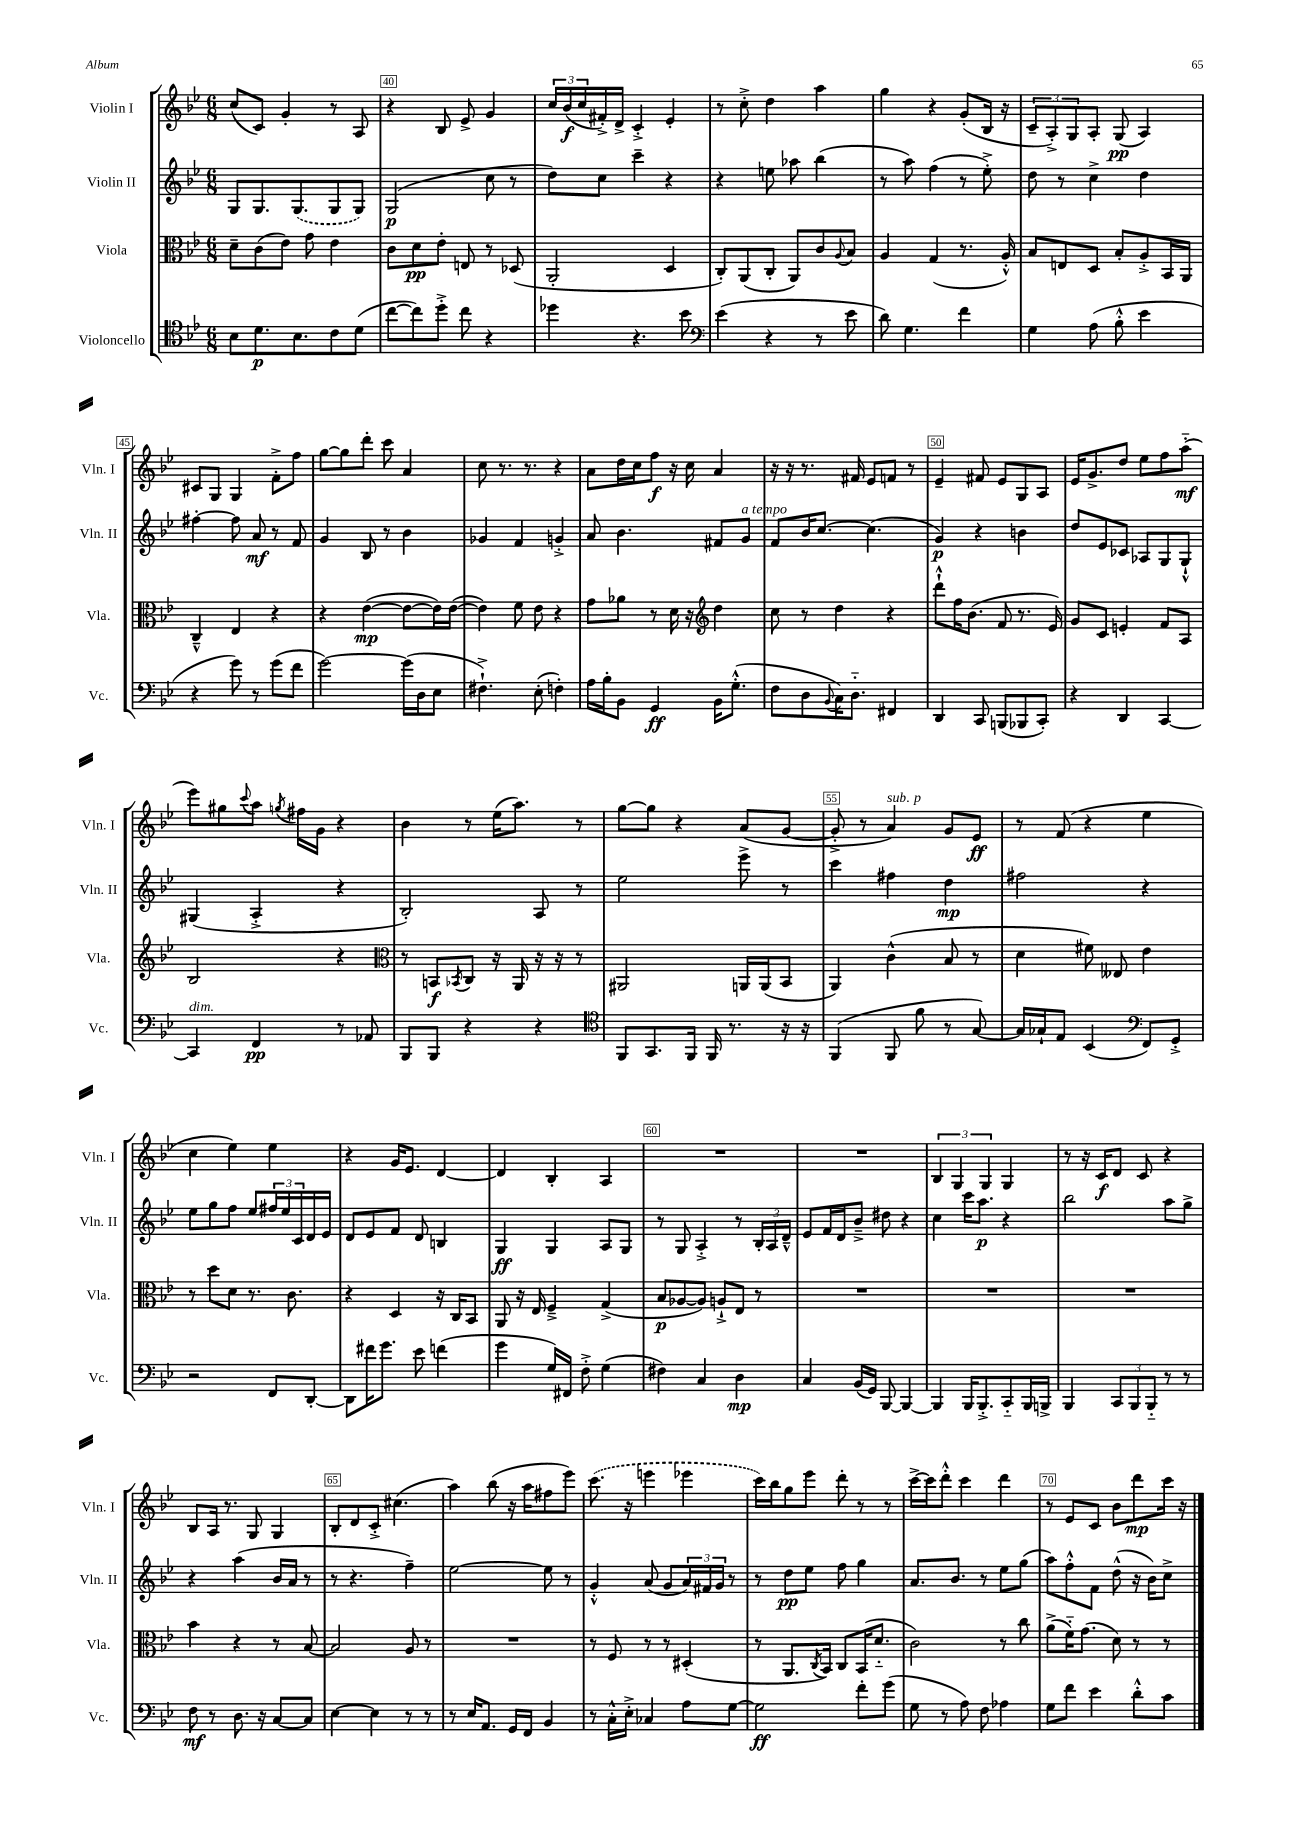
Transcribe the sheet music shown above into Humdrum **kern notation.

**kern	**kern	**kern	**kern
*staff4	*staff3	*staff2	*staff1
*clefC4	*clefC3	*clefG2	*clefG2
*k[b-e-]	*k[b-e-]	*k[b-e-]	*k[b-e-]
*M6/8	*M6/8	*M6/8	*M6/8
8B-\L	8d~\L	8G/L	(8cc/L
8.d\	(8c\	8.G/	8c/J)
.	8e-\J)	.	4g'/
8.B-\	.	(8.G/	.
.	8g\	.	.
8c\	4e-\	8G/	8r
(8d\J	.	8G/J)	8A/
=	=	=	=
[8cc\L	8c\L	(2G/	4r
8cc\])	8d\	.	.
8dd'^\J	8e-'\J	.	8B-/
8cc\	8E/	.	8e-^/
4r	8r	8cc\	4g/
.	(8D-/	8r	.
=	=	=	=
4dd-\	2AA'/	8dd\L)	24cc/LL
.	.	.	(24b-/
.	.	.	24cc/
.	.	8cc\J	16f#'^/)
.	.	.	16d^/JJ
4.r	.	4ccc~\	4c'^/
.	4D/	4r	4e-'/
8b-\	.	.	.
=	=	=	=
*clefF4	*	*	*
(4e-\	8C'/L)	4r	8r
.	(8AA/	.	8cc'^\
4r	8C'/J	8ee\	4dd\
.	8AA/L)	8aa-\	.
8r	8c/	(4bb-\	4aa\
.	8qqA/	.	.
8e-\	8B-/J	.	.
=	=	=	=
8d\)	4A/	8r	4gg\
4.G\	.	8aa\)	.
.	(4G/	(4ff\	4r
4f\	8.r	8r	(8g'/L
.	.	8ee-'^\)	16B-/Jk
.	16A'^^/)	.	16r
=	=	=	=
4G\	8B-/L	8dd\	12c~/L
.	.	.	12A'^/)
.	8E/	8r	.
.	.	.	12G/
(8A\	8D/J	4cc^\	8A'/J
8B-'^^\	8B-'/L	.	(8G/
4e-\	8A'^/	4dd\	4A/)
.	16BB-/L	.	.
.	16AA/JJ	.	.
=	=	=	=
4r	4C~^^/	[4ff#'\	8c#/L
.	.	.	8G/J
8g\)	4E-/	8ff#\]	4G/
8r	.	8a/	.
(8g\L	4r	8r	8f'^\L
8f\J	.	8f/	8ff\J
=	=	=	=
[2g\)	4r	4g/	[8gg\L
.	.	.	8gg\]
.	([4e-\	8B-/	8ddd'\J
.	.	8r	8ccc\
(16g\]LL	8e-\_L	4b-\	4a/
16D\J	.	.	.
8E-\J	16e-\]L)	.	.
.	([16e-\JJ	.	.
=	=	=	=
4.F#`^\)	4e-\])	4g-/	8cc\
.	.	.	8.r
.	8f\	4f/	.
.	.	.	8.r
(8E-'\	8e-\	.	.
4F'\)	4r	4g'^/	4r
=	=	=	=
16A\LL	8g\L	8a/	8a\L
16B-'\J	.	.	.
8BB-\J	8a-\J	4.b-\	16dd\L
.	.	.	16cc\J
4GG/	8r	.	8ff\J
.	16d\	.	16r
.	16r	.	16cc\
*	*clefG2	*	*
16BB-\LK	4dd\	8f#/L	4a/
(8.G'^^\J	.	.	.
.	.	8g/J	.
=	=	=	=
8F\L	8cc\	8f/L	16r
.	.	.	16r
8D\	8r	16b-/K	8.r
.	.	[8.cc/J	.
8qqBB-/	.	.	.
16C\K)	4dd\	.	.
8.D'~\J	.	.	16f#/
.	.	(4.cc\]	8e-/L
4FF#/	4r	.	8f/J
.	.	.	8r
=	=	=	=
4DD/	8ddd`^^\L	4g/)	4e-~/
.	16ff\K	.	.
.	(8.b-\J	.	.
8CC/	.	4r	8f#/
(8BBB/L	8f/	.	8e-/L
8BBB-/	8.r	4b\	8G/
8CC'/J)	.	.	8A/J
.	16e-/)	.	.
=	=	=	=
4r	8g/L	8dd/L	16e-/LK
.	.	.	8.g^/
.	8c/J	8e-/	.
4DD/	4e'/	8c-/J	8dd/J
.	.	8A-/L	8ee-\L
[4CC/	8f/L	8G/	8ff\
.	8A/J	8G`^^/J	(8aa'~\J
=	=	=	=
4CC/]	2B-/	(4G#/	8eee-\L)
.	.	.	8gg#\
.	.	.	8qqccc/
4FF/	.	4A'^/	8aa\J
.	.	.	8qgg/
.	.	.	16ff#\LL
.	.	.	16g\JJ
8r	4r	4r	4r
8AA-/	.	.	.
=	=	=	=
*	*clefC3	*	*
8BBB-/L	8r	2B-'/)	4b-\
8BBB-/J	8BB/L	.	.
.	8qBB-/	.	.
4r	8C/J	.	8r
.	16r	.	(16ee-\LK
.	16AA/	.	8.aa\J)
4r	16r	8A/	.
.	16r	.	.
.	8r	8r	8r
=	=	=	=
*clefC4	*	*	*
8FF/L	2AA#/	2ee-\	[8gg\L
8.GG/	.	.	8gg\]J
.	.	.	4r
16FF/Jk	.	.	.
16FF/	.	.	.
8.r	.	.	.
.	16AA/LL	8eee-^\	(8a/L
.	(16AA/J	.	.
16r	8BB-/J	8r	[8g/J
16r	.	.	.
=	=	=	=
(4FF/	4AA/)	4ccc\	8g'^/]
.	.	.	8r
8FF/	(4c^^\	4ff#\	4a/)
8f\	.	.	.
8r	8B-/	4dd\	8g/L
[8G/)	8r	.	8e-/J
=	=	=	=
16G/]LL	4d\	2ff#\	8r
16G-`/J	.	.	.
8E-/J	.	.	(8f/
(4BB-/	8f#\)	.	4r
.	8E--/	.	.
*clefF4	*	*	*
8FF/L)	4e-\	4r	4ee-\
8GG'^/J	.	.	.
=	=	=	=
2r	8r	8ee-\L	4cc\
.	8dd\L	8gg\	.
.	8d\J	8ff\J	4ee-\)
.	8.r	8ee-/L	.
8FF/L	.	24ff#/L	4ee-\
.	.	24ee-/	.
.	8.c\	.	.
.	.	24c/	.
[8DD'/J	.	16d/	.
.	.	16e-/JJ	.
=	=	=	=
8DD\]L	4r	8d/L	4r
16f#\K	.	8e-/	.
8.g\J	.	.	.
.	4D/	8f/J	16g/LK
.	.	.	8.e-/J
8e-\	.	8d/	.
(4f\	16r	4B/	[4d/
.	16C/LK	.	.
.	8BB-/J	.	.
=	=	=	=
4g\	8AA/	4G/	4d/]
.	16r	.	.
.	16E-/	.	.
16G/LL)	4F~^/	4G/	4B-'/
16FF#/JJ	.	.	.
8F'^\	.	.	.
(4G\	(4G^/	8A/L	4A/
.	.	8G/J	.
=	=	=	=
4F#\)	8B-/L	8r	2.r
.	[8A-/	8G/	.
4C/	8A-/]J)	4A'^/	.
.	8A`^/L	.	.
4D\	8E-/J	8r	.
.	8r	24B-'/LL	.
.	.	24A/	.
.	.	24d~^^/JJ	.
=	=	=	=
4C/	2.r	8e-/L	2.r
.	.	16f/L	.
.	.	16d/J	.
(16BB-/LL	.	8b-~^/J	.
16GG/JJ)	.	.	.
[8BBB-/	.	8dd#\	.
4BBB-/_	.	4r	.
=	=	=	=
4BBB-/]	2.r	4cc\	6B-/
.	.	.	6G/
16BBB-/LK	.	16ccc\LK	.
8.BBB-'^/	.	8.aa\J	.
.	.	.	6G/
8CC'~/	.	4r	4G/
16BBB-/L	.	.	.
16BBB^/JJ	.	.	.
=	=	=	=
4BBB-/	2.r	2bb-\	8r
.	.	.	16r
.	.	.	16c/LK
12CC/L	.	.	8d/J
12BBB-/	.	.	.
.	.	.	8c/
12BBB-'~/J	.	.	.
8r	.	8aa\L	4r
8r	.	8gg^\J	.
=	=	=	=
8F\	4b-\	4r	8B-/L
8r	.	.	16A/Jk
.	.	.	8.r
8.D\	4r	(4aa\	.
.	.	.	8G/
16r	.	.	.
[8C/L	8r	16b-/LL	4G/
.	.	16a/JJ	.
8C/]J	[8B-/	8r	.
=	=	=	=
[4E-\	2B-/]	8r	8B-'/L
.	.	4.r	8d/
4E-\]	.	.	8c'^/J
.	.	.	(4.cc#\
8r	8A/	4ff~\)	.
8r	8r	.	.
=	=	=	=
8r	2.r	[2ee-\	4aa\)
16E-/LK	.	.	.
8.AA/J	.	.	.
.	.	.	(8bb-\
16GG/LL	.	.	16r
16FF/JJ	.	.	16aa\LK
4BB-/	.	8ee-\]	8ff#\
.	.	8r	8eee-\J)
=	=	=	=
8r	8r	4g'^^/	(8.ccc\
16C'^^\LL	8F/	.	.
16E-'^\JJ	.	.	16r
4C-/	8r	(8a/	4eee\
.	8r	8g/L	.
8A\L	(4D#'/	24a/L)	4eee-\
.	.	24f#/	.
.	.	24g/JJ	.
[8G\J	.	8r	.
=	=	=	=
2G\]	8r	8r	16ccc\LL)
.	.	.	16bb-\J
.	8.AA/L	8dd\L	8gg\
.	.	8ee-\J	8eee-\J
.	8qC/	.	.
.	16BB-/Jk)	.	.
.	8C/L	8ff\	8ddd'\
8f'\L	(16BB-/K	4gg\	8r
.	8.d'~/J	.	.
(8g\J	.	.	8r
=	=	=	=
8G\	2c\)	8.a/L	[16ccc^\LL
.	.	.	16ccc\]J
8r	.	.	8ddd'^^\J
.	.	8.b-/J	.
8A\)	.	.	4ccc\
8F\	.	8r	.
4A-\	8r	8ee-\L	4ddd\
.	8cc\	(8gg\J	.
=	=	=	=
8G\L	(8a^\L	8aa\L)	8r
8f\J	16f'~\K)	8ff'^^\	8e-/L
.	(8.g\J	.	.
4e-\	.	8f\J	8c/J
.	8d\)	(8dd^^\	8b-\L
8d'^^\L	8r	16r	8ddd\
.	.	16b-\LK)	.
8c\J	8r	8cc^\J	16ccc\Jk
.	.	.	16r
==	==	==	==
*-	*-	*-	*-
